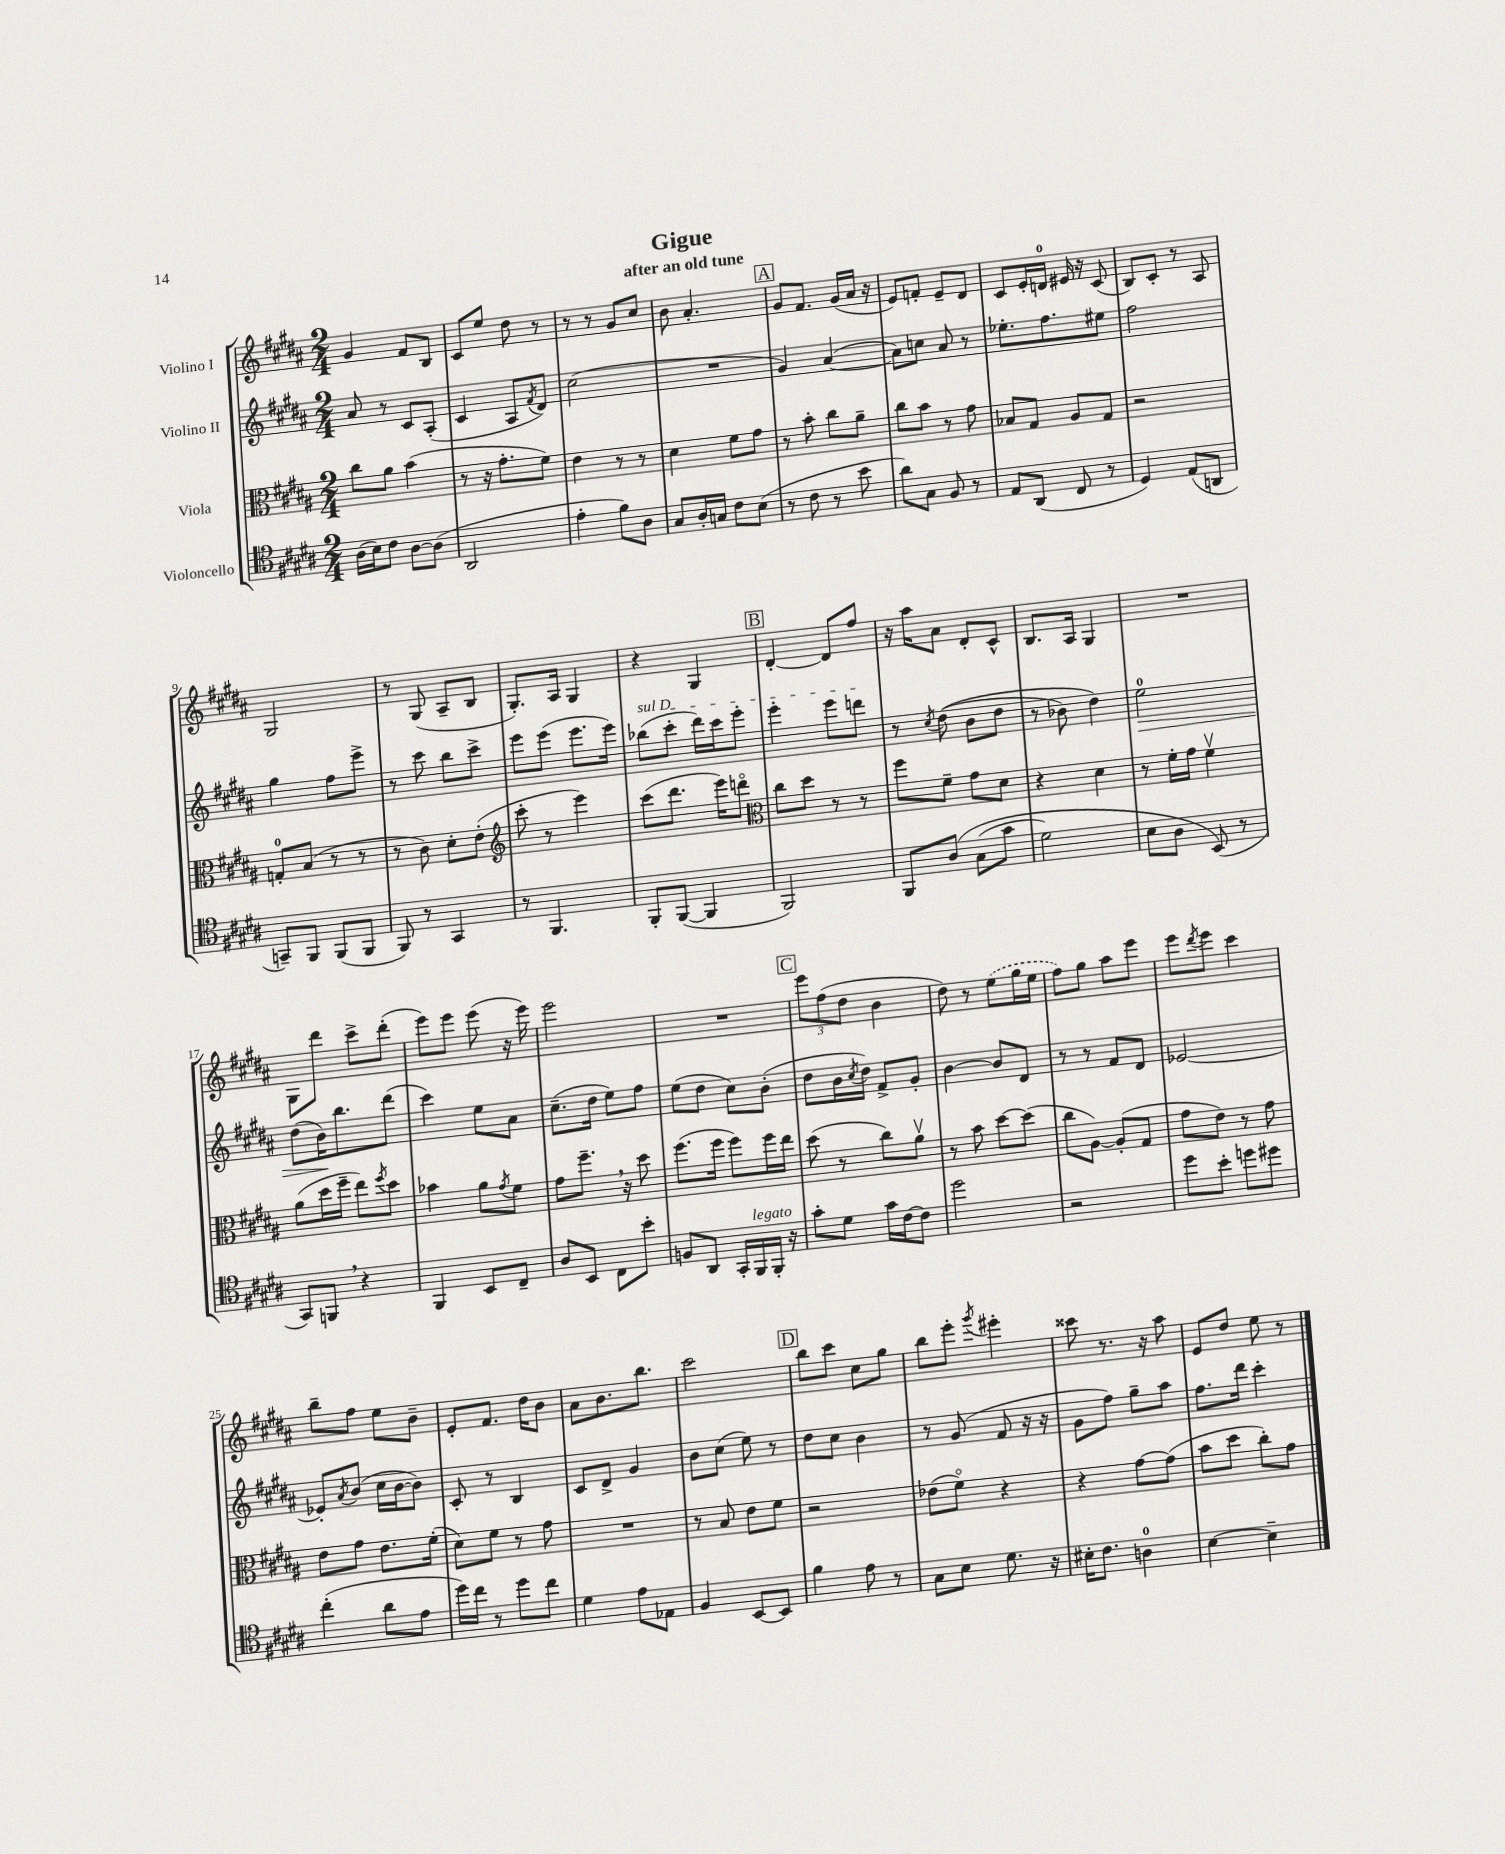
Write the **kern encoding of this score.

**kern	**kern	**kern	**kern
*staff4	*staff3	*staff2	*staff1
*clefC4	*clefC3	*clefG2	*clefG2
*k[f#c#g#d#a#]	*k[f#c#g#d#a#]	*k[f#c#g#d#a#]	*k[f#c#g#d#a#]
*M2/4	*M2/4	*M2/4	*M2/4
(16A#	8cc#	8a#	4g#
16B)	.	.	.
8c#	8a#	8r	.
[8A#	(4b	8c#	8f#
(8A#]	.	(8A#'	8B
=	=	=	=
2AA#	8r	4c#	8c#
.	16r	.	8ee
.	8.g#'	.	.
.	.	8A#	8dd#
.	.	8qf#	.
.	8f#)	8d#)	8r
=	=	=	=
4e'	4e	(2cc#	8r
.	.	.	8r
8f#)	8r	.	8g#
8A#	8r	.	8cc#
=	=	=	=
8G#	4d#	2r	8b
16A#'	.	.	4.a#'
16G	.	.	.
8c#	8f#	.	.
(8B	8g#	.	.
=	=	=	=
8r	8r	4g#)	8g#
8c#	8b'	.	8.f#
8r	8cc#	([4a#	.
.	.	.	(16g#
8b	8a#~	.	16a#
.	.	.	16r
=	=	=	=
8a#)	8cc#	8a#])	8e)
8G#	8b	8cc	8f'
8F#	8r	8a#	8e~
8r	8g#	8r	8d#
=	=	=	=
8E	8B-	8.ee-'	8c#
(8AA#	8G#	.	16e'
.	.	8.ff#	16d
8C#	8A#	.	16e#
.	.	.	16r
8r	8G#	8ee#	(8c#
=	=	=	=
4D#)	2r	2ff#	8B)
.	.	.	8c#'
(8E	.	.	8r
8AA	.	.	8A#
=	=	=	=
8GG~)	8G'	4gg#	2G#
8FF#	(8B	.	.
(8FF#	8r	8ff#	.
8FF#	8r	8eee^	.
=	=	=	=
8FF#)	8r	8r	8r
8r	8c#)	8ccc#	(8G#
4GG#	8d#'	8bb	8A#~
.	(8e'	8ccc#^	8B
=	=	=	=
*	*clefG2	*	*
8r	8ccc#'	8eee	8.G#')
4.FF#	8r	(8eee	.
.	.	.	16A#
.	4eee)	8.eee	4G#
.	.	16eee)	.
=	=	=	=
8FF#'	(8ccc#	(8bb-	4r
([8FF#	8.ddd#	8ccc#'	.
4FF#]	.	16ddd#)	4G#
.	16eee)	16ccc#	.
.	8dddo	8eee'	.
=	=	=	=
*	*clefC3	*	*
2FF#)	8cc#	4eee'	[4d#'
.	8dd#	.	.
.	8r	8eee	8d#]
.	8r	8ddd	8ff#
=	=	=	=
8FF#	8ff#	8r	16r
.	.	.	16aa#
.	.	8qcc#	.
&(8A#	8f#~	&((8dd#	8a#
(8G#	8g#	8b	8d#'
8g#	8d#	8dd#	8c#^^
=	=	=	=
2d#)	4r	8r	8.B
.	.	8b-)	.
.	.	.	16A#
.	4d#	4dd#&)	4G#
=	=	=	=
8B	8r	2ee	2r
8A#	16f#'	.	.
.	16g#	.	.
(8BB&)	4f#v	.	.
8r	.	.	.
=	=	=	=
8GG#)	(8a#	(8dd#	8G#
8FF	16dd#	16b)	8ddd#
.	16ff#~	8.bb	.
4r	8ee)	.	8ccc#^
.	8qff#	.	.
.	8dd#	(8ddd#	(8ddd#'
=	=	=	=
4FF#	4b-	4ccc#)	8eee)
.	.	.	8eee
8BB	8a#	8ee	(8eee
.	8qg#	.	.
8C#~	8f#	8a#	16r
.	.	.	16eee)
=	=	=	=
8A#	8g#	(8.cc#~	2eee
8BB	8.ff#~	.	.
.	.	16dd#	.
8C#	.	8ee)	.
.	16r	.	.
8b'	8dd#	8ff#	.
=	=	=	=
8F	(8.ff#	(8ee	2r
8AA#	.	8dd#	.
.	16ff#	.	.
16GG#'	8ff#)	8cc#)	.
16FF#	.	.	.
16FF#'	16ff#	(8b'	.
16r	16ee	.	.
=	=	=	=
8g#'	(8dd#	8dd#	12eee
.	.	.	(12ff#
8d#	8r	16b	.
.	.	.	12dd#
.	.	8qcc#	.
.	.	16dd#)	.
16g#	8cc#)	8f#^	4b
[16c#	.	.	.
8c#]	8a#v	8g#'	.
=	=	=	=
2dd#	8r	[4b	8dd#)
.	8b	.	8r
.	[8dd#	8b]	(8ee
.	(8dd#]	8d#	16gg#
.	.	.	16ee
=	=	=	=
2r	8cc#	8r	8ff#)
.	[8A#)	8r	8gg#
.	(8A#']	8f#	8aa#
.	8G#	8d#	8eee
=	=	=	=
8dd#	8g#	[2e-	8eee
.	.	.	8qddd#
8b'	8e)	.	8eee
8dd	8r	.	4ccc#
8dd#	8g#	.	.
=	=	=	=
(4cc#'	8e	8e-']	8bb~
.	.	8qa#	.
.	8g#	(8b	8ff#
8a#	8.e	16cc#	8ee
.	.	[16b	.
8e	.	8b])	8b~
.	(16f#'	.	.
=	=	=	=
16dd#)	8d#)	8c#'	8e'
16cc#	.	.	.
8r	8f#	8r	8.f#
8dd#	8r	4B	.
.	.	.	16dd#
8cc#	8g#	.	8b
=	=	=	=
4d#	2r	8c#	8a#
.	.	8d#^	8.b
8e	.	4g#	.
.	.	.	8.bb
8E-	.	.	.
=	=	=	=
4F#	8r	8b	2ccc#
.	8B	(8cc#	.
[8BB	8e	8ee)	.
8BB]	8f#	8r	.
=	=	=	=
4f#	2r	8dd#	8bb
.	.	8cc#	8ccc#
8e	.	4b	8cc#
8r	.	.	8gg#
=	=	=	=
8G#	(8e-	8r	8bb
8B	8f#o)	(8g#	8eee'
.	.	.	8qggg#
8.d#	4r	8f#	4eee#'
.	.	16r	.
16r	.	16r	.
=	=	=	=
16B#'	4r	8g#	8ccc##
8.c#	.	.	.
.	.	8ff#)	8.r
4A	[8g#	8gg#~	.
.	.	.	16r
.	(8g#]	8aa#	8aa#
=	=	=	=
[4B	8b	8.ff#	8e
.	8dd#	.	8dd#
.	.	16ddd#	.
4B~]	8cc#')	4ccc#'	8ee
.	8g#	.	8r
==	==	==	==
*-	*-	*-	*-
